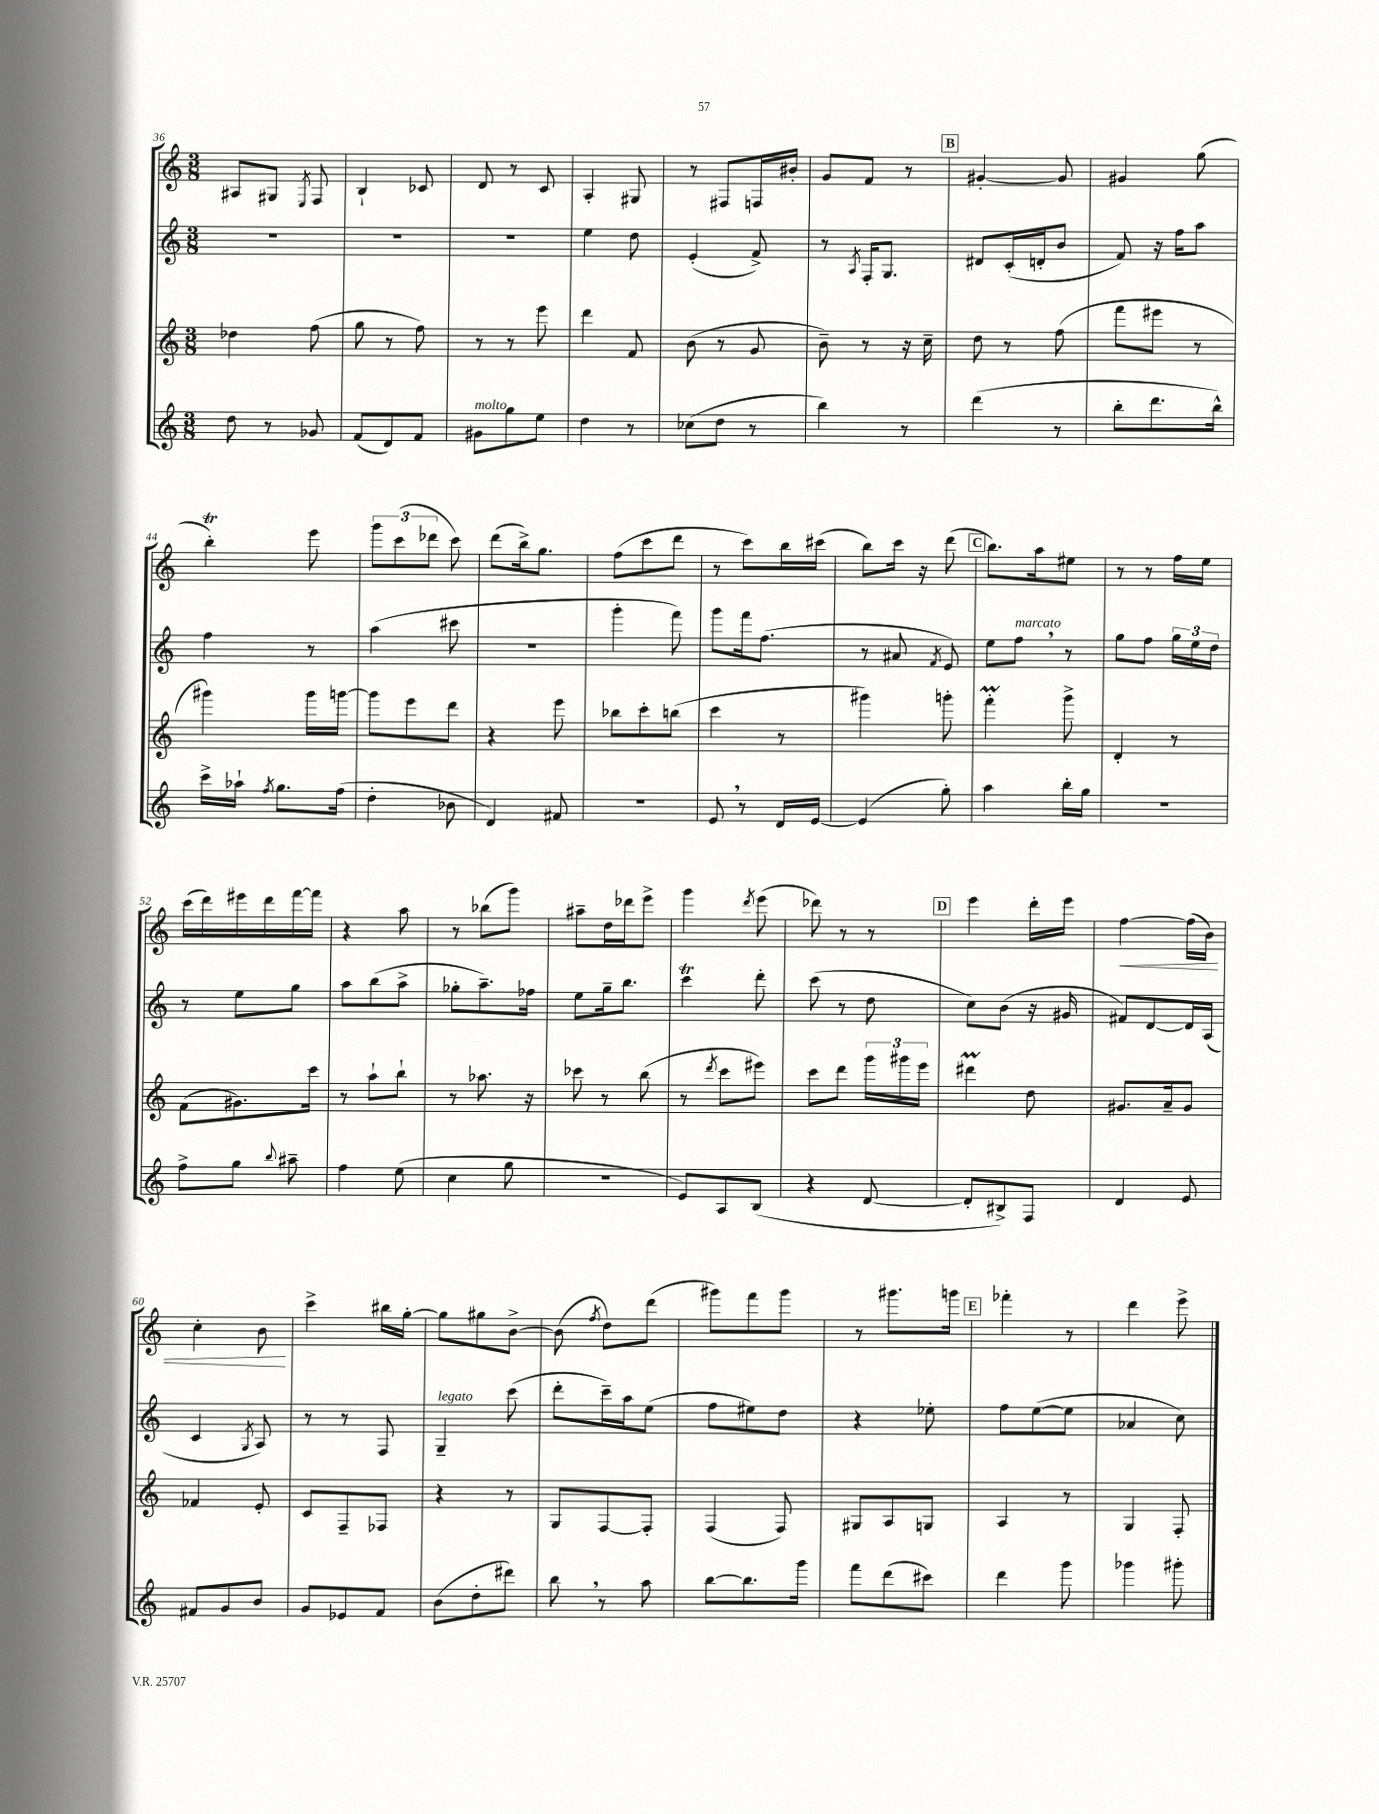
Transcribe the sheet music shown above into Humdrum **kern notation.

**kern	**kern	**kern	**kern	**dynam
*part4	*part3	*part2	*part1	*part1
*staff4	*staff3	*staff2	*staff1	*staff1
*clefG2	*clefG2	*clefG2	*clefG2	*
*k[]	*k[]	*k[]	*k[]	*
*M3/8	*M3/8	*M3/8	*M3/8	*
=36	=36	=36	=36	=36
8dd\	4dd-X\	4.r	8A#X/L	.
8r	.	.	8G#X/J	.
.	.	.	8qE/	.
8g-X/	(8ff\	.	8F/	.
=37	=37	=37	=37	=37
(8f/L	8gg\	4.r	4B`/	.
8d/)	8r	.	.	.
8f/J	8ff\)	.	8c-X/	.
=38	=38	=38	=38	=38
!LO:TX:a:i:t=molto	!	!	!	!
8g#X\L	8r	4.r	8d/	.
8gg\	8r	.	8r	.
8ee\J	8eee\	.	8c/	.
=39	=39	=39	=39	=39
4dd\	4ddd\	4ee\	4A'/	.
8r	8f/	8dd\	8G#X/	.
=40	=40	=40	=40	=40
(8cc-X\L	(8b\	(4e'/	8r	.
8dd\J	8r	.	8F#X/L	.
8r	8g/	8f^/)	16Fn/L	.
.	.	.	16b#X'/JJ	.
=41	=41	=41	=41	=41
4bb\)	8b~\)	8r	8g/L	.
.	.	8qA/	.	.
.	8r	16F'/KL	8f/J	.
.	.	8.G/J	.	.
8r	16r	.	8r	.
.	16cc~\	.	.	.
!!LO:REH:place=s1:t=B
=42	=42	=42	=42	=42
(4ddd\	8dd\	8d#X/L	[4g#X'/	.
.	8r	(16c'/L	.	.
.	.	16dn'/J	.	.
8r	(8ff\	8b/J	8g#/]	.
=43	=43	=43	=43	=43
8bb'\L	8fff\L	8f/)	4g#X/	.
8.ddd\	8eee#X\J	16r	.	.
.	.	16ff\KL	.	.
.	8r	8aa\J	(8gg\	.
16bb^^\Jk)	.	.	.	.
!!LO:LB:g=z
=44	=44	=44	=44	=44
16ccc^\LL	4ggg#X\)	4ff\	4bbt'\)	.
16aa-X`\JJ	.	.	.	.
8qff/	.	.	.	.
8.gg\L	.	.	.	.
.	16ggg#\LL	8r	8eee\	.
(16ff\Jk	[16gggn\JJ	.	.	.
=45	=45	=45	=45	=45
4dd'\	8ggg\L]	(4aa\	12ggg\L	.
.	.	.	(12ccc\	.
.	8eee\	.	.	.
.	.	.	12ddd-X\J	.
8b-X\	8ddd\J	8ccc#X\	8ccc\)	.
=46	=46	=46	=46	=46
4d/)	4r	4.r	(8ddd\L	.
.	.	.	16bb^\k)	.
.	.	.	8.gg\J	.
8f#X/	8eee\	.	.	.
=47	=47	=47	=47	=47
4.r	8bb-X\L	4ggg'\	(8ff\L	.
.	8ccc'\	.	8ccc\	.
.	(8bbn\J	8fff\)	8ddd\J	.
=48	=48	=48	=48	=48
8e,/	4ccc\	8ggg\L	8r	.
8r	.	16fff\k	8ccc\L)	.
.	.	(8.ff\J	.	.
16d/LL	8r	.	16bb\L	.
[16e/JJ	.	.	(16ccc#X\JJ	.
=49	=49	=49	=49	=49
(4e/]	4ggg#X\)	8r	8bb\L)	.
.	.	8a#X/	16ccc\Jk	.
.	.	.	16r	.
.	.	8qf/	.	.
8gg'\)	8gggn'\	8e/)	(8ddd\	.
!!LO:REH:place=s1:t=C
=50	=50	=50	=50	=50
4aa\	4fffM'\	8ee\L	8.bb\L)	.
!	!	!LO:TX:a:i:t=marcato	!	!
.	.	8ff,\J	.	.
.	.	.	16aa\k	.
16bb'\LL	8ggg^\	8r	8ee#X\J	.
16gg\JJ	.	.	.	.
=51	=51	=51	=51	=51
4.r	4d'/	8gg\L	8r	.
.	.	8ff\J	8r	.
.	8r	24gg\LL	16ff\LL	.
.	.	24ee\	.	.
.	.	.	16ee\JJ	.
.	.	24dd\JJ	.	.
!!LO:LB:g=z
=52	=52	=52	=52	=52
8ff^\L	(8f\L	8r	(16ccc\LL	.
.	.	.	16ddd\)	.
8gg\J	8.g#X\)	8ee\L	16eee#X\	.
.	.	.	16ddd\	.
8qqbb/	.	.	.	.
8aa#X~\	.	8gg\J	[16fff\	.
.	16ccc\Jk	.	16fff\JJ]	.
=53	=53	=53	=53	=53
4ff\	8r	8aa\L	4r	.
.	8aa`\L	(8bb\	.	.
(8ee\	8bb`\J	8aa^\J	8aa\	.
=54	=54	=54	=54	=54
4cc\	8r	8gg-X'\L	8r	.
.	8.aa-X\	8.aa~\)	(8bb-X\L	.
8gg\	.	.	8ggg\J)	.
.	16r	16ff-X\Jk	.	.
=55	=55	=55	=55	=55
4.r	8ccc-X\	8ee\L	8aa#X~\L	.
.	8r	16gg~\k	16dd\L	.
.	.	8.bb\J	16ddd-X\J	.
.	(8bb\	.	8eee^\J	.
=56	=56	=56	=56	=56
8e/L)	8r	4cccT\	4ggg\	.
.	8qddd/	.	.	.
8A/	8ccc\L	.	.	.
.	.	.	8qddd/	.
(8B/J	8eee#X\J)	8ddd'\	(8eee\	.
=57	=57	=57	=57	=57
4r	8ccc\L	(8ccc\	8ddd-X\)	.
.	8ddd\J	8r	8r	.
[8d/	24ggg\LL	8dd\	8r	.
.	24ggg#X\	.	.	.
.	24eee\JJ	.	.	.
!!LO:REH:place=s1:t=D
=58	=58	=58	=58	=58
8d'/L]	4ddd#Xm\	8cc\L)	4eee\	.
8B#X^/)	.	(8b\J	.	.
8F/J	8dd\	16r	16ddd'\LL	.
.	.	16g#X/	16eee\JJ	.
=59	=59	=59	=59	=59
!	!	!	!	!LO:HP:b
4d/	8.g#X/L	8f#X/L)	[4ff\	<
.	.	[8d/	.	.
.	16a~/k	.	.	.
8e/	8g#/J	16d/L]	(16ff\LL]	.
.	.	(16A/JJ	16b\JJ)	.
!!LO:LB:g=z
=60	=60	=60	=60	=60
8f#X/L	4f-X/	4c/	4cc'\	.
8g/	.	.	.	.
.	.	8qG/	.	.
8b/J	8e'/	8A/)	8b\	.
.	.	.	.	[
=61	=61	=61	=61	=61
8g/L	8c/L	8r	4ccc^\	.
8e-X/	8F~/	8r	.	.
8f/J	8F-X/J	8F/	16bb#X\LL	.
.	.	.	[16gg'\JJ	.
=62	=62	=62	=62	=62
!	!	!LO:TX:a:i:t=legato	!	!
(8b\L	4r	4G~/	8gg\L]	.
8dd'\	.	.	8gg#X\	.
8ddd#X\J)	8r	(8ccc\	[8b^\J	.
=63	=63	=63	=63	=63
8bb,\	8G/L	8ddd'\L	(8b\]	.
.	.	.	8qff/	.
8r	[8F/	16ccc~\L)	8dd\L)	.
.	.	16aa\J	.	.
8aa\	8F'/J]	(8ee\J	(8ddd\J	.
=64	=64	=64	=64	=64
[8bb\L	(4F/	8ff\L	8ggg#X\L)	.
8.bb\]	.	8ee#X\)	8fff\	.
.	8F/)	8dd\J	8ggg#\J	.
16ggg\Jk	.	.	.	.
=65	=65	=65	=65	=65
8fff\L	8G#X/L	4r	8r	.
(8ddd\	8A/	.	8.ggg#X\L	.
8ccc#X\J)	8Gn/J	8ee-X'\	.	.
.	.	.	16gggn\Jk	.
!!LO:REH:place=s1:t=E
=66	=66	=66	=66	=66
4ddd\	4A/	8ff\L	4fff-X'\	.
.	.	([8ee\	.	.
8ggg\	8r	8ee\J]	8r	.
=67	=67	=67	=67	=67
4ggg-X\	4G/	4a-X/	4ddd\	.
8ggg#X'\	8F'/	8cc\)	8eee^\	.
==	==	==	==	==
*-	*-	*-	*-	*-
